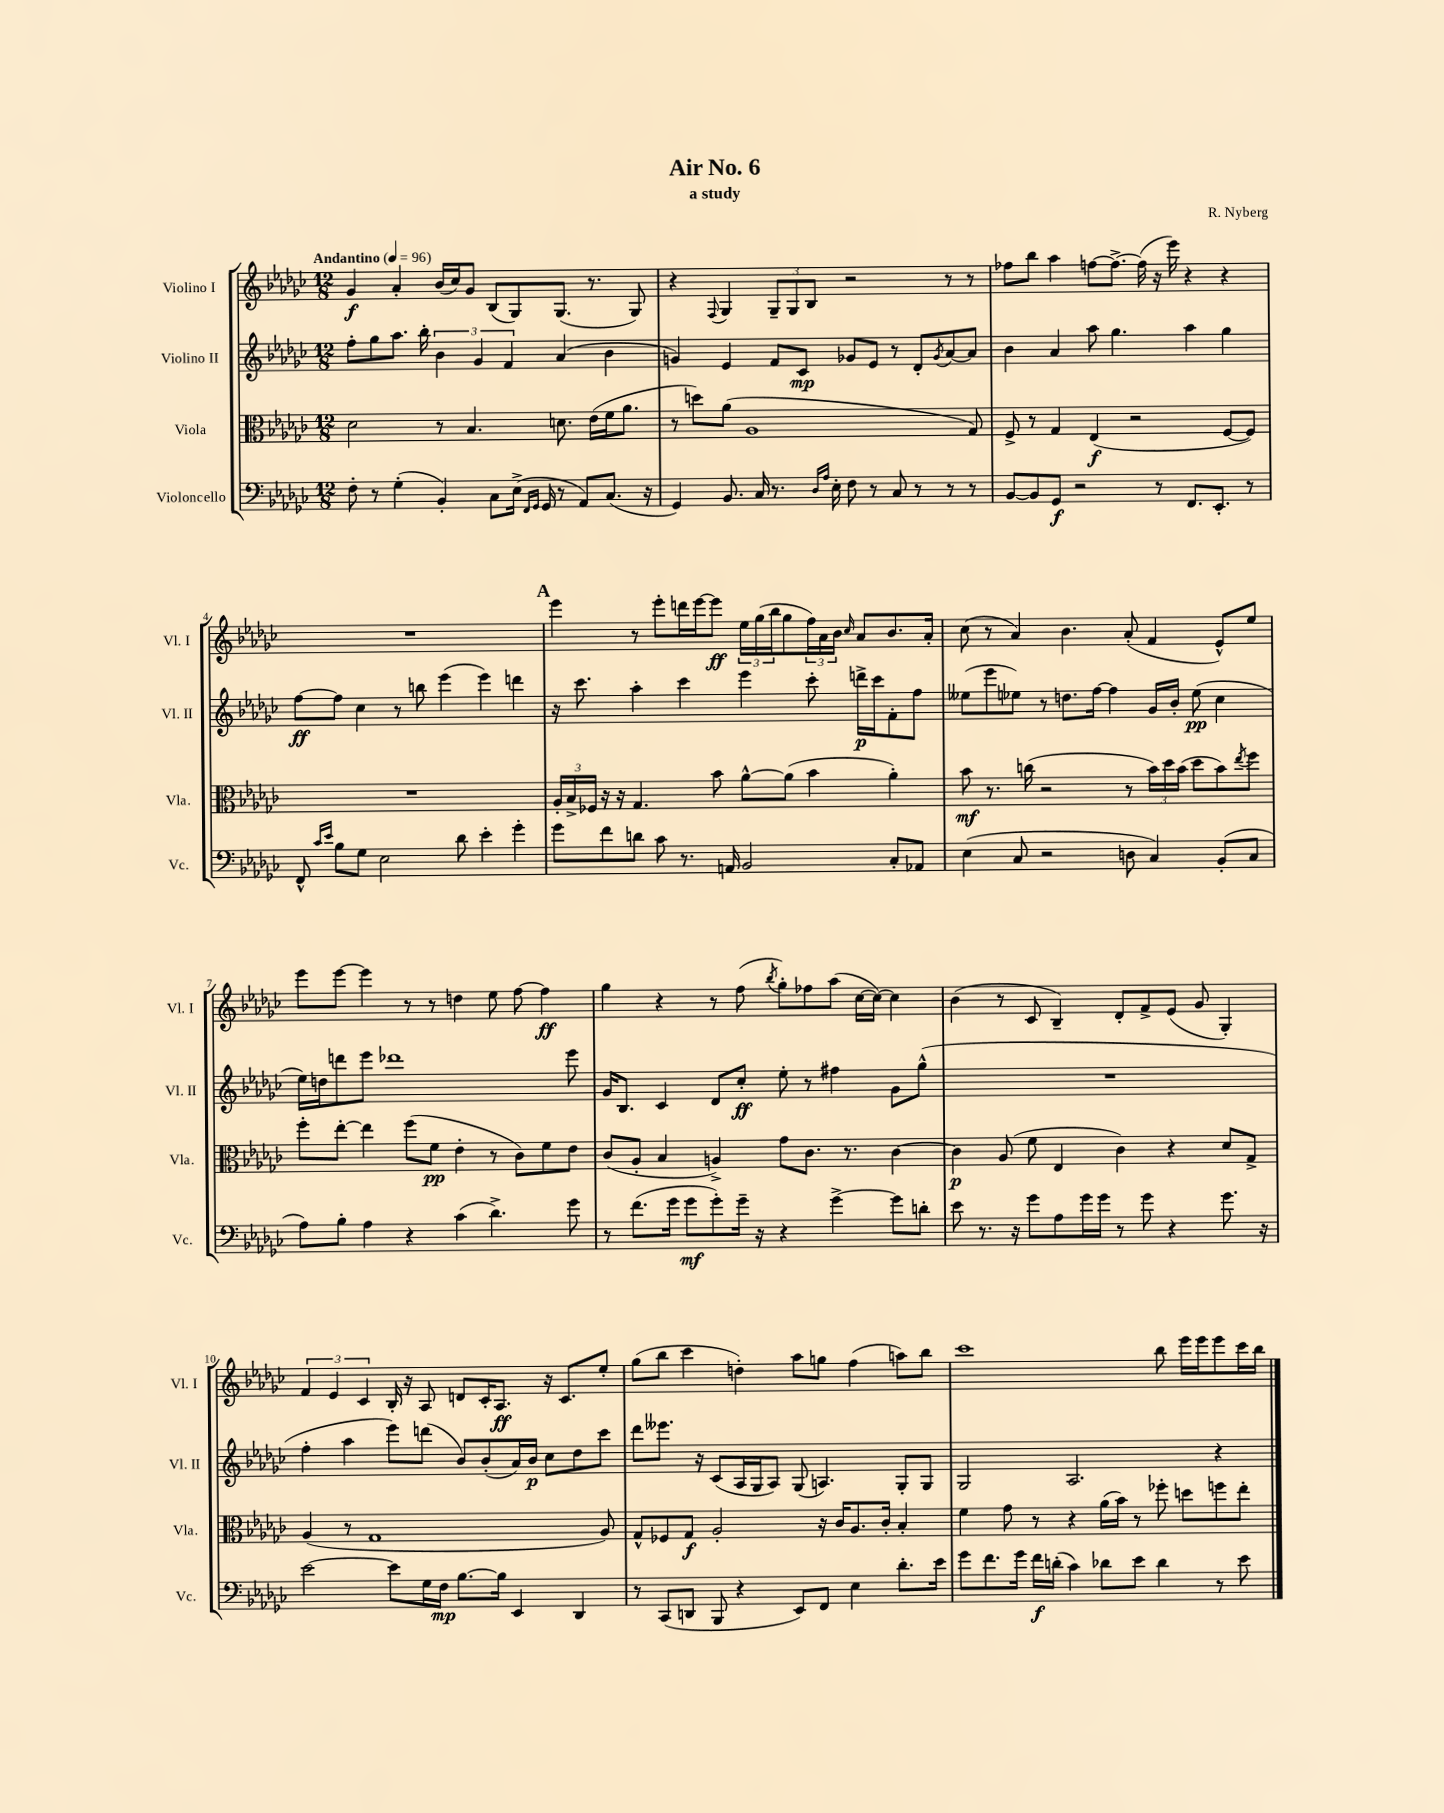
\header { title = "Air No. 6" composer = "R. Nyberg" subtitle = "a study" }
<<
\new StaffGroup <<
\new Staff = "s0" \with { instrumentName = "Violino I" shortInstrumentName = "Vl. I" } {
    \clef treble \key ges \major \numericTimeSignature \time 12/8 \tempo "Andantino" 4 = 96
    ges'4\f aes'4-. bes'16( ces''16) ges'8 bes8( ges8) ges8.( r8. ges8) |
    r4 \appoggiatura { f8 } ges4 \tuplet 3/2 { ges8-- ges8 bes8 } r2 r8 r8 |
    fes''8 bes''8 aes''4 f''8~ f''8.~-> f''16( r16 ees'''16) r4 r4 |
    R1. |
    \mark \markup { \bold "A" } ees'''4 r8 ees'''8-. d'''16 ees'''16~ ees'''8\ff \tuplet 3/2 { ees''16 ges''16( bes''16 } ges''8 \tuplet 3/2 { f''16) aes'16 bes'16 } \grace { ces''16 } aes'8 bes'8. aes'16-. |
    ces''8( r8 aes'4) bes'4. aes'8-.( f'4 ees'8-^) ees''8 |
    ees'''8 ees'''8~ ees'''4 r8 r8 d''4 ees''8 f''8~ f''4\ff |
    ges''4 r4 r8 f''8( \acciaccatura { bes''8 } ges''8-.) fes''8 aes''8( ces''16~ ces''16~) ces''4 |
    bes'4( r8 ces'8 bes4--) des'8-. f'8-> ees'8( ges'8 ges4-.) |
    \tuplet 3/2 { f'4 ees'4 ces'4 } bes16-. r16 aes8 d'8 ces'16-. aes8.\ff r16 ces'8. ees''8-. |
    ges''8( bes''8 ces'''4 d''4-.) aes''8 g''8 f''4( a''8) bes''8 |
    ces'''1 bes''8 ees'''16 ees'''16 ees'''8 ces'''16 bes''16 \bar "|." |
}
\new Staff = "s1" \with { instrumentName = "Violino II" shortInstrumentName = "Vl. II" } {
    \clef treble \key ges \major \numericTimeSignature \time 12/8
    f''8-. ges''8 aes''8. bes''16-. \tuplet 3/2 { bes'4 ges'4 f'4 } aes'4( bes'4 |
    g'4) ees'4 f'8 ces'8\mp ges'8 ees'8 r8 des'8-. \acciaccatura { ges'8 } aes'8~ aes'8 |
    bes'4 aes'4 aes''8 ges''4. aes''4 ges''4 |
    f''8~\ff f''8 ces''4 r8 b''8 ees'''4( ees'''4) d'''4 |
    \mark \markup { \bold "A" } r16 ces'''8. aes''4-. ces'''4 ees'''4 ces'''8-. d'''16->\p ces'''16 f'8-. f''8 |
    eeses''8( ees'''8 ees''8) r8 d''8. f''16~ f''4 ges'16 bes'16-. ees''8\pp( ces''4 |
    ees''16) d''16 d'''8 ees'''8 des'''1 ees'''8 |
    ges'16 bes8. ces'4 des'8 ces''8-.\ff ees''8-. r8 fis''4 ges'8 ges''8-^( |
    R1. |
    f''4-. aes''4 ees'''8) d'''8( bes'8) bes'8-.( aes'16) bes'16\p ces''8 des''8 ces'''8 |
    des'''8 eeses'''8. r16 ces'8( aes16 ges16 aes8) ges8( a4.) ges8-. ges8 |
    ges2 aes2. r4 \bar "|." |
}
\new Staff = "s2" \with { instrumentName = "Viola" shortInstrumentName = "Vla." } {
    \clef alto \key ges \major \numericTimeSignature \time 12/8
    des'2 r8 bes4. d'8. ees'16( f'16 aes'8. |
    r8 d''8) aes'8( aes1 ges8) |
    f8-> r8 ges4 ees4\f( r2 f8~ f8) |
    R1. |
    \mark \markup { \bold "A" } \tuplet 3/2 { aes16-. bes16-> fes16 } r16 r16 ges4. bes'8 aes'8~-^ aes'8( bes'4 aes'4-.) |
    bes'8\mf r8. c''16( r2 r8 \tuplet 3/2 { bes'16) des''16 bes'16( } des''8 bes'8) \acciaccatura { ees''8 } f''8 |
    f''8-. ees''8~-. ees''4 f''8( f'8\pp ees'4-. r8 ces'8) f'8 ees'8 |
    ces'8( aes8-. bes4 a4->) ges'8 ces'8. r8. ces'4~ |
    ces'4\p aes8( f'8 ees4 ces'4) r4 des'8 ges8-> |
    aes4( r8 ges1 aes8) |
    ges8-^ fes8 ges8\f aes2-. r16 ces'16 aes8. ces'16-. bes4-. |
    f'4 ges'8 r8 r4 aes'16( bes'16) r8 fes''8-. d''8 f''8 ees''8-. \bar "|." |
}
\new Staff = "s3" \with { instrumentName = "Violoncello" shortInstrumentName = "Vc." } {
    \clef bass \key ges \major \numericTimeSignature \time 12/8
    f8-. r8 ges4-.( bes,4-.) ces8 ees16->( \grace { f,16 ges,16 } ges,16 r8 aes,8) ces8.( r16 |
    ges,4) bes,8. ces16 r8. \grace { des16 aes16 } ees16-. f8 r8 ces8 r8 r8 r8 |
    bes,8~ bes,8 ges,8\f r2 r8 f,8. ees,8.-. r8 |
    f,8-^ \grace { ces'16 ees'16 } bes8 ges8 ees2 des'8 ees'4-. ges'4-. |
    \mark \markup { \bold "A" } ges'8 f'8 d'8 ces'8 r8. a,16 bes,2 ces8-. aes,8 |
    ees4( ces8 r2 d8 ces4) bes,8-.( ces8 |
    aes8) bes8-. aes4 r4 ces'4( des'4.->) ges'8 |
    r8 f'8.( ges'16 ges'8\mf ges'8-.) ges'16-- r16 r4 ges'4~-> ges'8 d'8-. |
    ees'8 r8. r16 ges'8 aes8 ges'16 ges'16 r8 ges'8 r4 ges'8. r16 |
    ees'2~ ees'8 ges16 f16\mp bes8.~ bes16 ees,4 des,4 |
    r8 ces,8( d,8 bes,,8 r4 ees,8) f,8 ees4 des'8.-. ees'16 |
    ges'8 f'8. ges'16 f'16\f d'16-.( ces'4) des'8 ees'8 des'4 r8 ees'8 \bar "|." |
}
>>
>>
